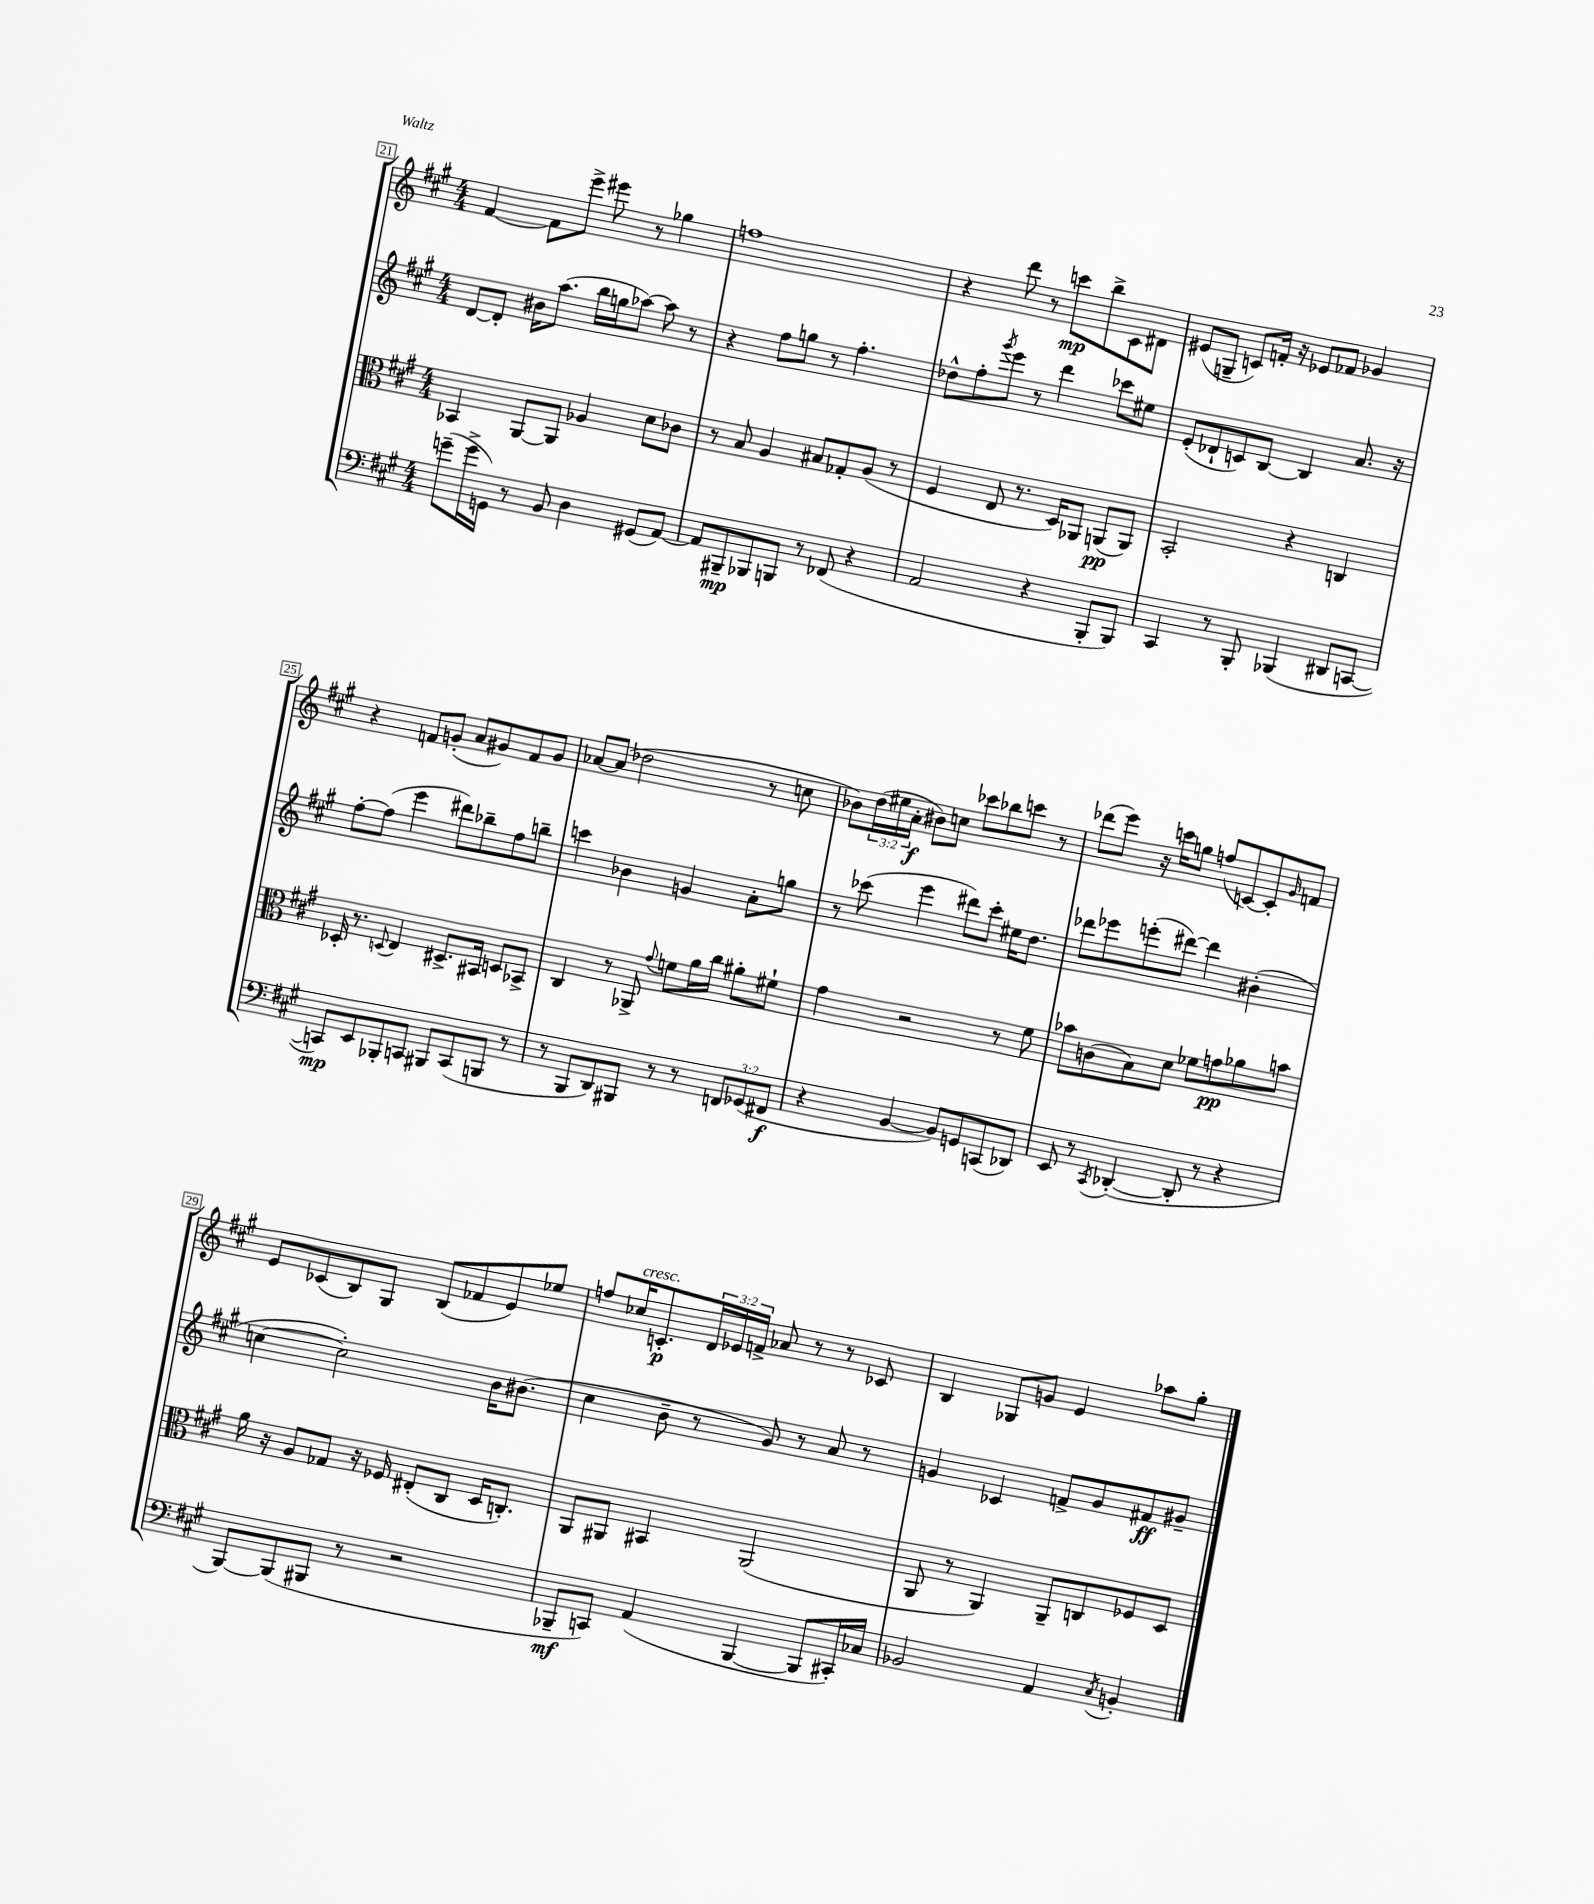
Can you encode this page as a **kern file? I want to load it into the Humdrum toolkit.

**kern	**dynam	**kern	**dynam	**kern	**dynam	**kern	**dynam
*part4	*part4	*part3	*part3	*part2	*part2	*part1	*part1
*staff4	*staff4	*staff3	*staff3	*staff2	*staff2	*staff1	*staff1
*clefF4	*	*clefC3	*	*clefG2	*	*clefG2	*
*k[f#c#g#]	*	*k[f#c#g#]	*	*k[f#c#g#]	*	*k[f#c#g#]	*
*M4/4	*	*M4/4	*	*M4/4	*	*M4/4	*
=21	=21	=21	=21	=21	=21	=21	=21
(8gn~\L	.	4BB-X/	.	[8d/L	.	[4f#/	.
16g^\L	.	.	.	8d'/J]	.	.	.
16GGn\JJ)	.	.	.	.	.	.	.
8r	.	[8AA/L	.	16b#X\KL	.	8f#\L]	.
.	.	.	.	(8.aa\J	.	.	.
8BB/	.	8AA/J]	.	.	.	8eee^\J	.
4D\	.	4A-X/	.	16bb\LL	.	8eee#X\	.
.	.	.	.	16ggn\J	.	.	.
.	.	.	.	[8aa-X\J)	.	8r	.
(8GG#X/L	.	8d\L	.	8aa-\]	.	4gg-X\	.
[8AA/J)	.	8c-X\J	.	8r	.	.	.
=22	=22	=22	=22	=22	=22	=22	=22
8AA/L]	.	8r	.	4r	.	1ffn	.
8BBB#X~/	mp	8B/	.	.	.	.	.
8BBB-X/	.	4A/	.	8ff#\L	.	.	.
8BBBn/J	.	.	.	8ggn\J	.	.	.
8r	.	8B#X/L	.	8r	.	.	.
(8FF-X/	.	8G-X'/	.	4.ff#'\	.	.	.
4r	.	(8A/J	.	.	.	.	.
.	.	8r	.	.	.	.	.
=23	=23	=23	=23	=23	=23	=23	=23
2AA/	.	4F#/	.	8dd-X^^\L	.	4r	.
.	.	.	.	8ff#'\	.	.	.
.	.	.	.	8qggg#/	.	.	.
.	.	8E/	.	8eee\J	.	8ddd\	.
.	.	8.r	.	8r	.	8r	.
4r	.	.	.	4ddd\	.	8cccn\L	mp
.	.	16D/KL)	.	.	.	.	.
.	.	8AA-X/J	.	.	.	8bb^\	.
8BBB'/L	.	(8AAn/L	pp	8ccc-X\L	.	8c#\	.
8BBB/J)	.	8AA/J)	.	8ee#X\J	.	8d#X\J	.
=24	=24	=24	=24	=24	=24	=24	=24
4CC#/	.	2BB'/	.	(8e'/L	.	(8e#X/L	.
.	.	.	.	8d-X`/	.	8Gn~/J	.
8r	.	.	.	8cn/)	.	8cn/L)	.
8BBB'/	.	.	.	[8B/J	.	16fn'/Jk	.
.	.	.	.	.	.	16r	.
(4BBB-X/	.	4r	.	4B/]	.	8e-X/L	.
.	.	.	.	.	.	8f-X/J	.
8DD#X/L	.	4Cn/	.	8.a/	.	4g-X/	.
[8CCn/J	.	.	.	.	.	.	.
.	.	.	.	16r	.	.	.
!!LO:LB:g=z
=25	=25	=25	=25	=25	=25	=25	=25
8CCn/L])	mp	16D-X'/	.	[8ff#'\L	.	4r	.
.	.	8.r	.	.	.	.	.
8EE/	.	.	.	(8ff#\J]	.	.	.
.	.	8qqDn/	.	.	.	.	.
8BBB-X'/	.	4E/	.	4eee\	.	8fn/L	.
8CCn/J	.	.	.	.	.	(8gn'/J	.
8BBB#X/L	.	8.D#X^/L	.	8ddd#X\L)	.	8a/L	.
(8CC/	.	.	.	8bb-X~\	.	8g#X/)	.
.	.	16BB#X/Jk	.	.	.	.	.
8BBBn/J	.	8Dn/L	.	8ff#\	.	8f/	.
8r	.	8BB-X^/J	.	8bbn~\J	.	8g#/J	.
=26	=26	=26	=26	=26	=26	=26	=26
8r	.	4C#/	.	4cccn\	.	[8a-X/L	.
8BBB/L	.	.	.	.	.	(8a-/J]	.
8DD/)	.	8r	.	4b-X\	.	2dd-X\	.
8BBB#X/J	.	8AA-X^/	.	.	.	.	.
.	.	8qqg#/	.	.	.	.	.
8r	.	8fn\L	.	4gn/	.	.	.
8r	.	16a\L	.	.	.	.	.
.	.	16cc#\JJ	.	.	.	.	.
12FFn/L	.	8a#X'\L	.	8a'\L	.	8r	.
(12GG-X/	.	.	.	.	.	.	.
.	.	8f#X`\J	.	8ggn\J	.	8ccn\	.
12FF#X/J	f	.	.	.	.	.	.
=27	=27	=27	=27	=27	=27	=27	=27
4r	.	4g#\	.	8r	.	8b-X\L)	.
.	.	.	.	(8ccc-X\	.	(24dd\L	.
.	.	.	.	.	.	24ee#X\	.
.	.	.	.	.	.	24a'\JJ	f
[4BB/	.	2r	.	4eee\	.	8b#X\L)	.
.	.	.	.	.	.	8ccn\J	.
8BB/L])	.	.	.	8ddd#X\L)	.	8ccc-X\L	.
8GGn/	.	.	.	8ccc-'\J	.	8bb-X\	.
(8CCn/	.	8r	.	16ee#X\KL	.	8cccn\J	.
.	.	.	.	8.dd\J	.	.	.
8DD-X/J)	.	8f#\	.	.	.	8r	.
=28	=28	=28	=28	=28	=28	=28	=28
8EE/	.	8b-X\L	.	8ddd-X\L	.	(8ddd-X\L	.
8r	.	(8cn\	.	8eee-X\	.	8eee\J)	.
8qCC#/	.	.	.	.	.	.	.
([4DD-X'/	.	8B\)	.	(8eeen'\	.	16r	.
.	.	.	.	.	.	16cccn\KL	.
.	.	8d\J	.	[8ddd#X\J)	.	8ggn\J	.
8DD-'/]	.	8f-X\L	.	4ddd#\]	.	(8ffn/L	.
8r	.	8gn\	pp	.	.	[8cn/)	.
4r	.	8a-X\	.	(4b#X'\	.	8c'/]	.
.	.	.	.	.	.	16qqg#/	.
.	.	8bn\J	.	.	.	8fn/J	.
!!LO:LB:g=z
=29	=29	=29	=29	=29	=29	=29	=29
[8BBB/L)	.	16a\	.	[4ccn\	.	8e/L	.
.	.	16r	.	.	.	.	.
(8BBB/]	.	8A/L	.	.	.	(8c-X/	.
8BBB#X/J	.	8G-X/J	.	2cc'\])	.	8B/)	.
8r	.	16r	.	.	.	8G#/J	.
.	.	16F-X/	.	.	.	.	.
2r	.	(8E#X'/L	.	.	.	(8B/L	.
.	.	8C#/J	.	.	.	8f-X/	.
.	.	16D/KL	.	16b\KL	.	8e/)	.
.	.	8.Cn'/J)	.	(8.b#X\J	.	.	.
.	.	.	.	.	.	8ee-X/J	.
=30	=30	=30	=30	=30	=30	=30	=30
8BBB-X~/L	mf	8AA/L	.	4cc#\	.	8ffn/L	.
!	!	!	!	!	!	!LO:TX:a:i:t=cresc.	!
8CCn/J)	.	8AA#X/J	.	.	.	16cc-X/K	.
.	.	.	.	.	.	8.cn'/	p
(4AA/	.	4BB#X/	.	8b~\	.	.	.
.	.	.	.	8r	.	24d/L	.
.	.	.	.	.	.	24e-X/	.
.	.	.	.	.	.	24fn^/JJ	.
[4BBB-/	.	(2AA#/	.	8g#/)	.	8a-X/	.
.	.	.	.	8r	.	8r	.
8BBB-/L]	.	.	.	8a/	.	8r	.
16CC#X'/L)	.	.	.	8r	.	8c-X/	.
16C-X/JJ	.	.	.	.	.	.	.
=31	=31	=31	=31	=31	=31	=31	=31
2BB-X/	.	8AA/	.	4gn/	.	4B/	.
.	.	8r	.	.	.	.	.
.	.	4AA/)	.	4c-X/	.	8G-X/L	.
.	.	.	.	.	.	8gn/J	.
4AA/	.	8AA~/L	.	8fn^/L	.	4e/	.
.	.	8Cn/	.	8g/	.	.	.
8qC#/	.	.	.	.	.	.	.
4BBn'/	.	8F-X/	.	8f#X/	ff	8aa-X\L	.
.	.	8D/J	.	8g#X~/J	.	8gg#'\J	.
==	==	==	==	==	==	==	==
*-	*-	*-	*-	*-	*-	*-	*-
